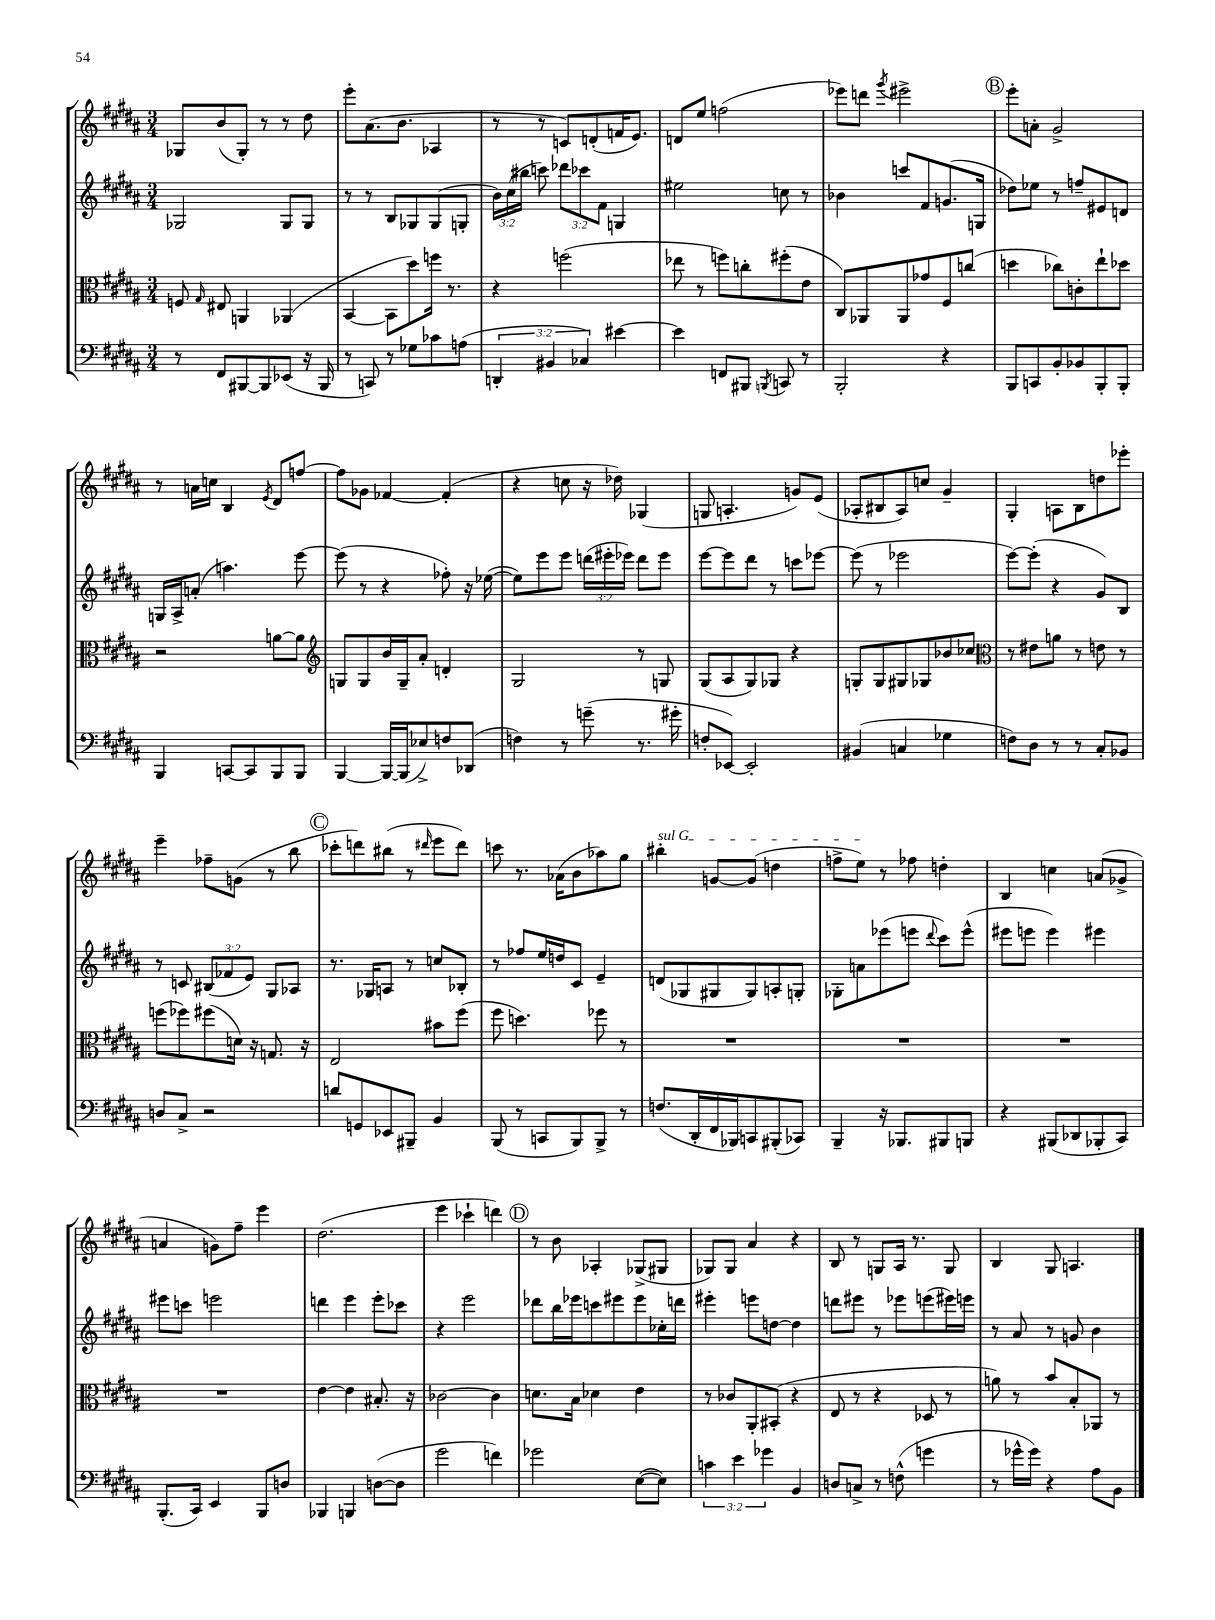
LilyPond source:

<<
\new StaffGroup <<
\new Staff = "s0" {
    \clef treble \key b \major \numericTimeSignature \time 3/4
    \autoBeamOff ges8[ b'8( ges8]-.) r8 r8 dis''8 |
    e'''8[-. ais'8.( b'8.] aes4 |
    r8 r8 c'8[) d'8-.( f'16 e'8.]) |
    d'8[ e''8] f''2( |
    ees'''8[) d'''8] \acciaccatura { gis'''8 } eis'''2-> |
    \mark \markup { \circle "B" } e'''8[-. a'8]-. gis'2-> |
    r8 a'16[ c''16] b4 \acciaccatura { e'8 } dis'8[ f''8]~ |
    f''8[ ges'8] fes'4~ fes'4-.( |
    r4 c''8 r16 des''16) ges4( |
    g8 a4.-. g'8[) e'8]( |
    aes8[-. bis8 aes8) c''8] gis'4-- |
    gis4-. a8[ b8 d''8 ees'''8]-. |
    e'''4-- fes''8[-- g'8]( r8 b''8 |
    \mark \markup { \circle "C" } ces'''8[-. d'''8) bis''8]( r8 \grace { dis'''16 } e'''8[ dis'''8]) |
    c'''8 r8. aes'16[( b'8 aes''8) gis''8] |
    \once \override TextSpanner.bound-details.left.text = \markup { \italic "sul G" } bis''4-.\startTextSpan g'8[~ g'8]( d''4 |
    f''8[-> e''8]\stopTextSpan) r8 fes''8 d''4-. |
    b4 c''4 a'8[( ges'8]-> |
    a'4 g'8[) fis''8]-- e'''4 |
    dis''2.( |
    e'''4 ces'''4-! d'''4) |
    \mark \markup { \circle "D" } r8 b'8 aes4-. ges8[->( gis8] |
    ges8[) ges8] ais'4 r4 |
    b8 r8 g8[ ais16] r8. g8 |
    b4 gis8 a4. \bar "|." |
}
\new Staff = "s1" {
    \clef treble \key b \major \numericTimeSignature \time 3/4 \override Staff.TupletNumber.text = #tuplet-number::calc-fraction-text
    \autoBeamOff ges2 ges8[ ges8] |
    r8 r8 b8[ ges8 ges8( g8]-. |
    \tuplet 3/2 { b'16[) cis''16( bis''16] } c'''8) \tuplet 3/2 { des'''8[ ces'''8 fis'8] } g4 |
    eis''2 c''8 r8 |
    bes'4 c'''8[ fis'8 g'8.( g16] |
    \mark \markup { \circle "B" } des''8[) ees''8] r8 f''8[-- eis'8 d'8] |
    g16[ ais16-> a'8]-.( a''4.) e'''8~ |
    e'''8( r8 r4 fes''8-.) r16 ees''16~( |
    ees''8[) e'''8 e'''8] \tuplet 3/2 { d'''16[( eis'''16-. ees'''16]) } d'''8[ ees'''8] |
    e'''8[~ e'''8 dis'''8] r8 c'''8[ ees'''8]~ |
    ees'''8( r8 ees'''2 |
    e'''8[~) e'''8]-.( r4 gis'8[) b8] |
    r8 c'8 \tuplet 3/2 { bis8[( fes'8 e'8]) } gis8[ aes8] |
    \mark \markup { \circle "C" } r8. ges16[ a8] r8 c''8[ bes8]-. |
    r8 fes''8[ e''16 d''16 cis'8] e'4-- |
    d'8[( ges8 gis8 gis8) a8-. g8]-. |
    ges8[-. a'8 ees'''8( e'''8] \appoggiatura { dis'''8 } cis'''8[) e'''8]-^( |
    eis'''8[ e'''8] e'''4) eis'''4 |
    eis'''8[ c'''8] e'''2 |
    d'''4 e'''4 e'''8[-. ces'''8] |
    r4 e'''2 |
    \mark \markup { \circle "D" } des'''8[ b''16 ees'''16 c'''8 eis'''8 eis'''8 ces''16-. d'''16] |
    eis'''4-. e'''8[ d''8]~ d''4 |
    d'''8[ eis'''8] r8 ees'''8[ e'''8( eis'''16) e'''16] |
    r8 ais'8 r8 g'8 b'4 \bar "|." |
}
\new Staff = "s2" {
    \clef alto \key b \major \numericTimeSignature \time 3/4
    \autoBeamOff f8 \grace { gis16 } eis8 a,4 aes,4( |
    b,4~ b,8[ dis''8) f''16] r8. |
    r4 f''2( |
    ees''8 r8 f''8[) c''8-. fis''8-.( e'8] |
    cis8[) aes,8 aes,8 ges'8 fis8 c''8]( |
    \mark \markup { \circle "B" } d''4 ces''8[) c'8-. e''8-! des''8] |
    r2 a'8[~ a'8] |
    \clef treble g8[ g8 b'16 g16-- ais'8]-. d'4-. |
    gis2 r8 g8 |
    gis8[( ais8 gis8) ges8] r4 |
    g8[-. g8 gis8 ges8 bes'8 ces''8] |
    \clef alto r8 eis'8[ a'8] r8 e'8 r8 |
    f''8[( fes''8) fis''8( d'16]) r16 g8. r16 |
    \mark \markup { \circle "C" } e2 bis'8[ fis''8]( |
    fis''8 d''4.) fes''8 r8 |
    R2. |
    R2. |
    R2. |
    R2. |
    e'4~ e'4 bis8.-. r16 |
    ces'2~ ces'4 |
    \mark \markup { \circle "D" } d'8.[ b16] des'4 e'4 |
    r8 ces'8[ ais,8-. bis,8]-.( r4 |
    e8 r8 r4 des8 r8 |
    a'8) r8 b'8[ b8-. aes,8] r8 \bar "|." |
}
\new Staff = "s3" {
    \clef bass \key b \major \numericTimeSignature \time 3/4 \override Staff.TupletNumber.text = #tuplet-number::calc-fraction-text
    \autoBeamOff r8 fis,8[ bis,,8~ bis,,8 ees,8]( r16 bis,,16 |
    r8 c,8) r8 ges8[ ces'8 a8]( |
    \tuplet 3/2 { d,4-. bis,4 ces4) } eis'4~ |
    eis'4 f,8[ bis,,8] \acciaccatura { b,,8 } c,8 r8 |
    b,,2-. r4 |
    \mark \markup { \circle "B" } b,,8[ c,8 b,8-. bes,8 b,,8-. b,,8]-. |
    b,,4 c,8[~ c,8 b,,8 b,,8] |
    b,,4~ b,,16[~ b,,16( ees8->) f8 des,8]( |
    f4) r8 g'8--( r8. gis'16-. |
    f8[-. ees,8]~) ees,2-. |
    bis,4( c4 ges4 |
    f8[) dis8] r8 r8 cis8[-. bes,8] |
    d8[ cis8]-> r2 |
    \mark \markup { \circle "C" } d'8[ g,8 ees,8 bis,,8]-- b,4 |
    b,,8( r8 c,8[ b,,8) b,,8]-> r8 |
    f8.[( dis,16-. fis,16 bes,,16) c,8 bis,,8-.( ces,8]) |
    b,,4-- r16 bes,,8.[ bis,,8 b,,8] |
    r4 bis,,8[( des,8 bes,,8-. cis,8]) |
    b,,8.[-.( cis,16]) e,4 b,,8[ d8] |
    bes,,4 b,,4 d8[~( d8] |
    gis'2 f'4) |
    \mark \markup { \circle "D" } ges'2 e8[~( e8]) |
    \tuplet 3/2 { c'4 e'4 ges'4 } b,4 |
    d8[ c8]-> r8 f8-^( g'4 |
    r8 ges'16[-^ ges'16]) r4 ais8[ b,8] \bar "|." |
}
>>
>>
\layout { \context { \Score \remove "Bar_number_engraver" } }
